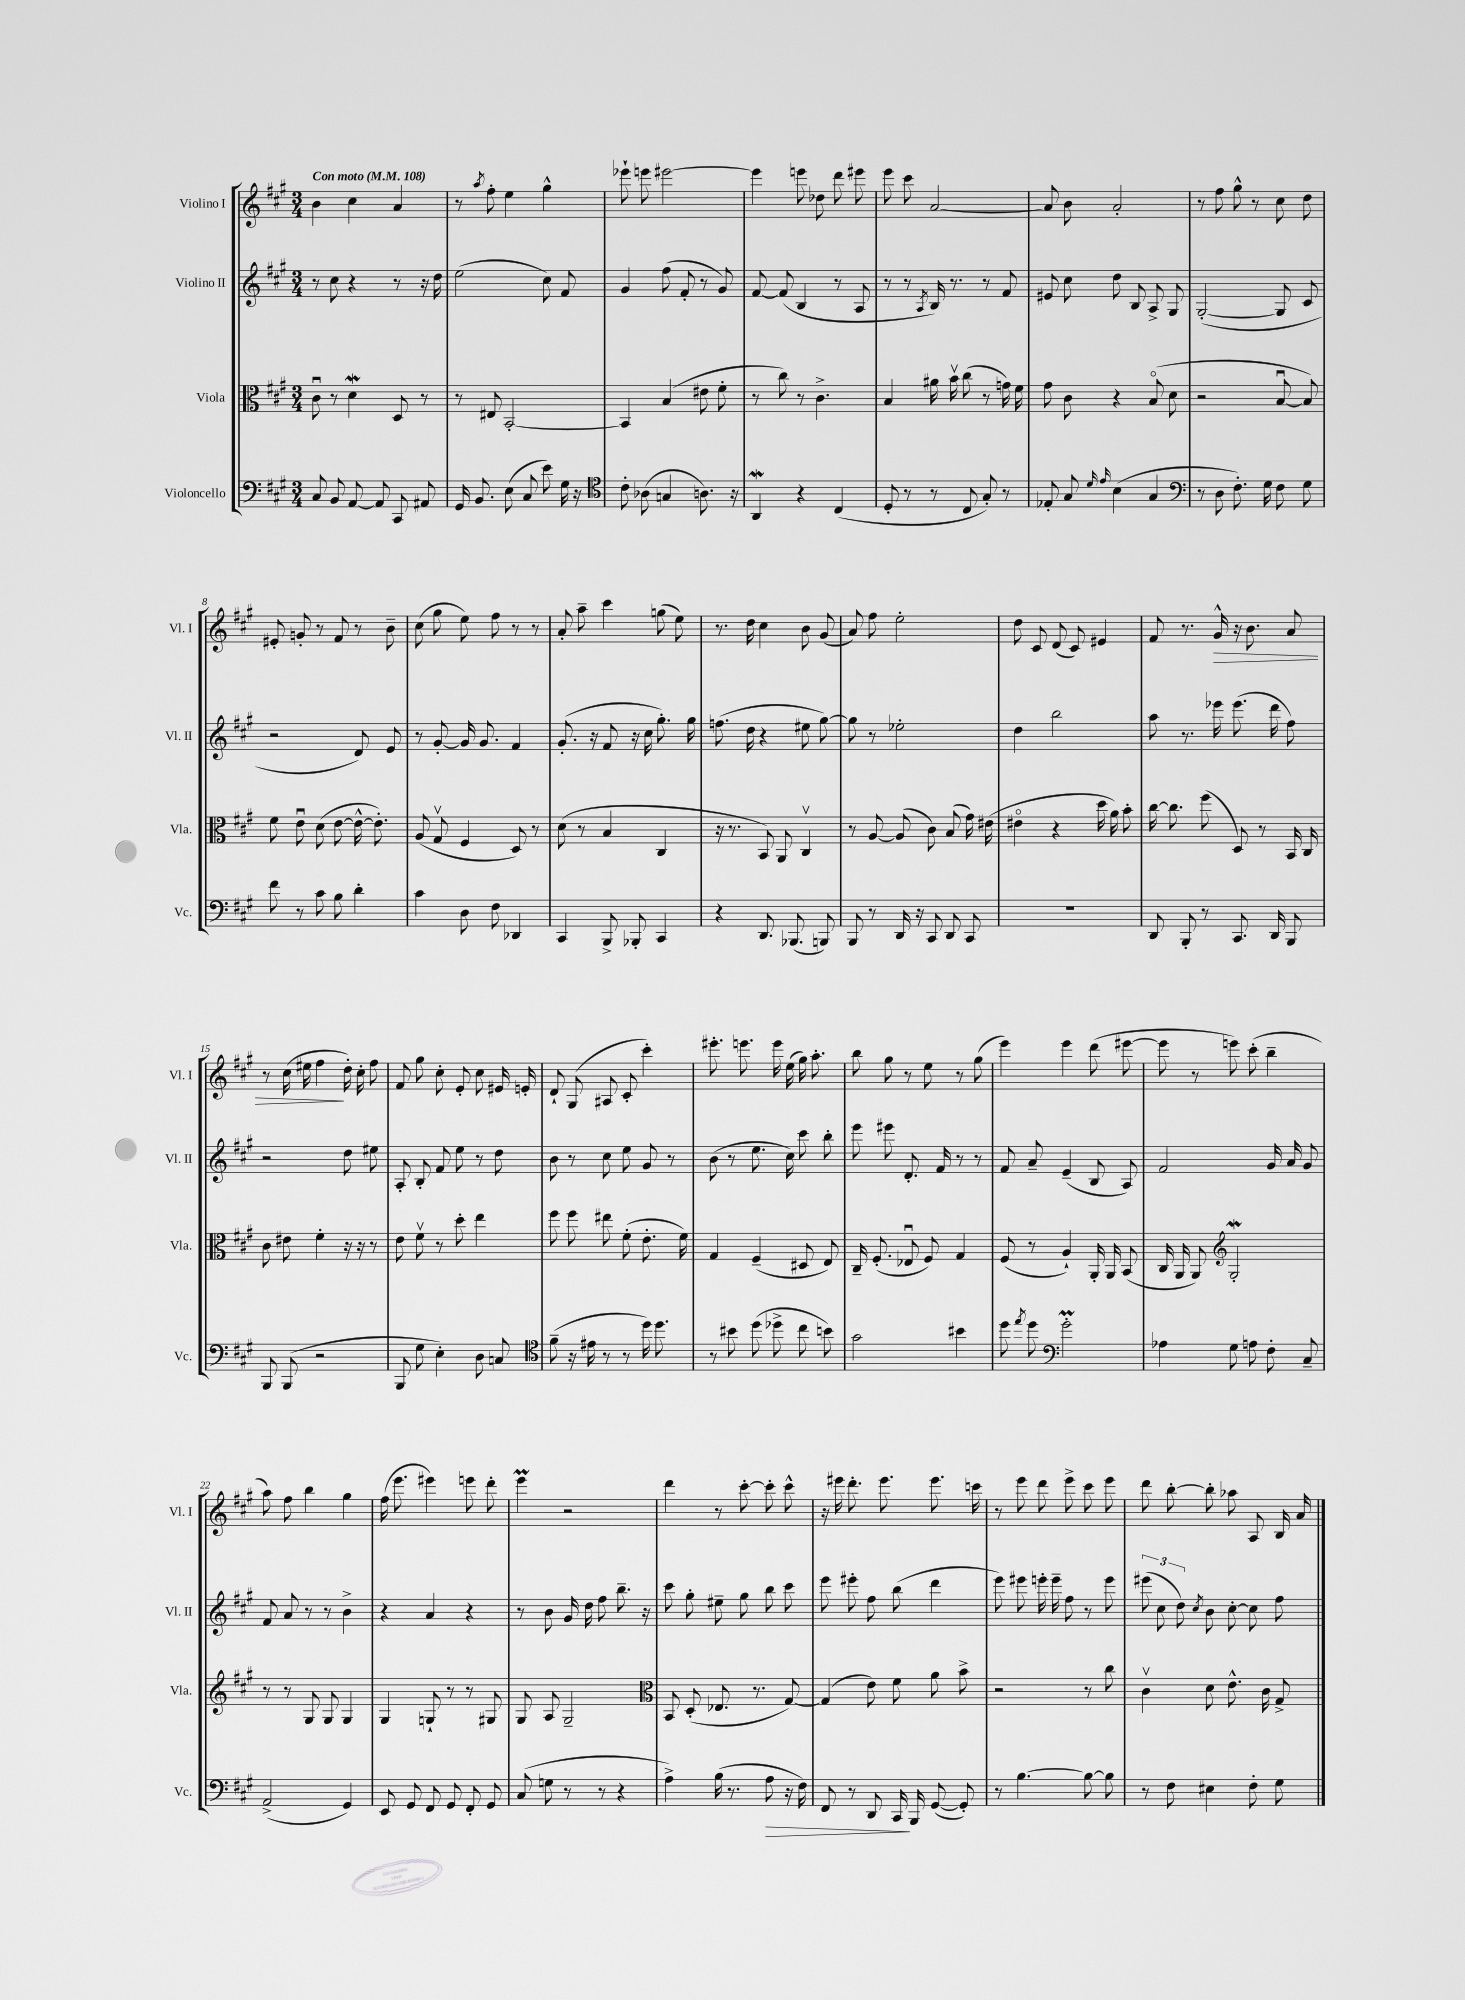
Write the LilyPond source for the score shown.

<<
\new StaffGroup <<
\new Staff = "s0" \with { instrumentName = "Violino I" shortInstrumentName = "Vl. I" } {
    \clef treble \key a \major \numericTimeSignature \time 3/4 \tempo "Con moto" 4 = 108
    \autoBeamOff b'4 cis''4 a'4 |
    r8 \acciaccatura { a''8 } fis''8-. e''4 gis''4-^ |
    ees'''8-! e'''8 eis'''2~ |
    eis'''4 e'''8 des''8 d'''8 eis'''8 |
    e'''8 cis'''8 a'2~ |
    a'8 b'8 a'2-. |
    r8 fis''8 gis''8-^ r8 cis''8 d''8 |
    eis'8-. g'8-. r8 fis'8 r8 b'8-- |
    cis''8( gis''8 e''8) fis''8 r8 r8 |
    a'8-. a''8-- cis'''4 g''8( e''8) |
    r8. d''16 cis''4 b'8 gis'8( |
    a'8) fis''8 e''2-. |
    d''8 cis'8 d'8( cis'8) eis'4 |
    fis'8 r8. gis'16-^\> r16 b'8. a'8 |
    r8 cis''16( eis''16 fis''4\! d''16-.) cis''16-. fis''8 |
    fis'8 gis''8 cis''8-. e'8-. cis''8 eis'16 e'16-. |
    d'8-! gis8( ais8 cis'8-. cis'''4-.) |
    eis'''8.-. e'''8. e'''16 e''16( gis''16) a''8.-. |
    b''8 gis''8 r8 e''8 r8 gis''8( |
    e'''4) e'''4 d'''8( eis'''8~ |
    eis'''8 r8 e'''8) cis'''8-.( b''4-- |
    a''8) fis''8 b''4 gis''4 |
    fis''16( e'''8. eis'''4) e'''8 d'''8-. |
    e'''4\prall r2 |
    d'''4 r8 cis'''8~-. cis'''8-. cis'''8-^ |
    r16 eis'''16 d'''8.-. eis'''8. eis'''8. c'''16 |
    r8 e'''8 d'''8 e'''8-> cis'''8 e'''8 |
    d'''8 b''8~-. b''8-. aes''8 a8 b16 a'16 \bar "|." |
}
\new Staff = "s1" \with { instrumentName = "Violino II" shortInstrumentName = "Vl. II" } {
    \clef treble \key a \major \numericTimeSignature \time 3/4
    \autoBeamOff r8 cis''8 r4 r8 r16 d''16 |
    e''2( cis''8) fis'8 |
    gis'4 fis''8( fis'8-. r8 gis'8) |
    fis'8~ fis'8( b4 r8 a8 |
    r8 r8 \acciaccatura { a8 } b16) r8. r8 fis'8 |
    eis'8 cis''8 d''8 b8 a8-> gis8 |
    gis2~-.( gis8 cis'8 |
    r2 d'8) e'8 |
    r8 gis'8~-. gis'16 gis'8. fis'4 |
    gis'8.-.( r16 fis'8 r16 cis''16 gis''8.-.) gis''16 |
    f''8.( d''16 r4 eis''8 gis''8~) |
    gis''8 r8 ees''2-. |
    d''4 b''2 |
    a''8 r8. ees'''16 ees'''8.( d'''16 fis''8) |
    r2 d''8 eis''8 |
    a8-. b8-. fis'8 e''8 r8 d''8 |
    b'8 r8 cis''8 e''8 gis'8 r8 |
    b'8( r8 e''8. cis''16) cis'''8 b''8-. |
    e'''8 eis'''8 d'8.-. fis'16 r8 r8 |
    fis'8 a'8-- e'4--( b8 a8) |
    fis'2 gis'16 a'16 gis'8 |
    fis'8 a'8 r8 r8 b'4-> |
    r4 a'4 r4 |
    r8 b'8 gis'16 d''16 fis''8 b''8.-- r16 |
    cis'''8 gis''8-. eis''8-- gis''8 b''8 cis'''8 |
    e'''8 eis'''8-. fis''8 b''8( d'''4 |
    e'''8) eis'''8 e'''16-. e'''16-- fis''8 r8 e'''8 |
    \tuplet 3/2 { eis'''8( cis''8 d''8) } \acciaccatura { cis''8 } b'8 cis''8~-. cis''8 fis''8 \bar "|." |
}
\new Staff = "s2" \with { instrumentName = "Viola" shortInstrumentName = "Vla." } {
    \clef alto \key a \major \numericTimeSignature \time 3/4
    \autoBeamOff cis'8\downbow r8 d'4\mordent d8 r8 |
    r8 eis8 b,2~-. |
    b,4 b4( eis'8 fis'8-. |
    r8 cis''8) r8 cis'4.-> |
    b4 ais'16 b'16\upbow cis''8( r8 g'16) fis'16 |
    gis'8 cis'8 r4 b8\flageolet( d'8 |
    r2 b8~\downbow b8) |
    fis'8 e'8\downbow d'8( e'8~ e'16~-^ e'8.-.) |
    a8( gis8\upbow fis4 d8) r8 |
    d'8( r8 b4 cis4 |
    r16 r8. b,8) a,8 cis4\upbow |
    r8 a8~ a8( cis'8) b8( gis'16) eis'16( |
    eis'4\flageolet r4 d''16 a'16) b'8-. |
    cis''16~ cis''8. fis''8( d8) r8 b,16 cis16 |
    cis'8 eis'8 fis'4-. r16 r16 r8 |
    e'8 fis'8\upbow r8 d''8-. e''4 |
    fis''8 fis''8 eis''8 fis'8-.( e'8.-. fis'16) |
    gis4 fis4--( dis8 e8) |
    cis16-- fis8.-.( ees8\downbow fis8) gis4 |
    fis8( r8 a4-!) a,16-. a,16 b,8( |
    cis16 a,16 a,8) \clef treble gis2-.\mordent |
    r8 r8 gis8 gis8 gis4 |
    gis4 g8-! r8 r8 gis8 |
    gis8 a8 gis2-- |
    \clef alto b,8 d8-.( ees8. r8. gis8~) |
    gis4( e'8) fis'8 a'8 b'8-> |
    r2 r8 cis''8 |
    cis'4\upbow d'8 e'8.-^ cis'16 gis8-> \bar "|." |
}
\new Staff = "s3" \with { instrumentName = "Violoncello" shortInstrumentName = "Vc." } {
    \clef bass \key a \major \numericTimeSignature \time 3/4
    \autoBeamOff cis8 b,8 a,8~ a,8 cis,8 ais,8 |
    gis,16 b,8. e8( cis8 e'8) gis16 r16 |
    \clef tenor cis'8-. aes8( g4 a8.) r16 |
    a,4\mordent r4 cis4( |
    d8-. r8 r8 cis8 gis8-.) r8 |
    ees8-. gis8 \grace { d'16 e'16 } b4( gis4 |
    \clef bass r8 d8 fis8.-.) gis16 fis8 gis8 |
    fis'8 r8 cis'8 b8 d'4-. |
    cis'4 d8 fis8 des,4 |
    cis,4 b,,8-> bes,,8-. cis,4 |
    r4 d,8. bes,,8.( b,,8) |
    b,,8 r8 d,16 r16 cis,8 d,8 cis,8 |
    R2. |
    d,8 b,,8-. r8 cis,8. d,16 b,,8 |
    b,,8 b,,8( r2 |
    b,,8 gis8 e4-.) d8 c8 |
    \clef tenor fis'8--( r16 eis'16 r8 r8 d''16) d''8. |
    r8 bis'8 d''8( des''8-> cis''8 b'8) |
    gis'2 bis'4 |
    d''8 \acciaccatura { e''8 } d''8 \clef bass gis'2-.\prall |
    aes4 gis8 a8 fis8-. cis8-- |
    a,2->( gis,4) |
    e,8 gis,8 fis,8 gis,8 fis,8-. gis,8 |
    cis8( g8 r8 r8 r4 |
    a4->) b16( r8. a8\> r16 fis16) |
    fis,8 r8 d,8 cis,16\! b,,16 gis,8~( gis,8-.) |
    r8 b4.~ b8~ b8 |
    r8 fis8 eis4 fis8-. gis8 \bar "|." |
}
>>
>>
